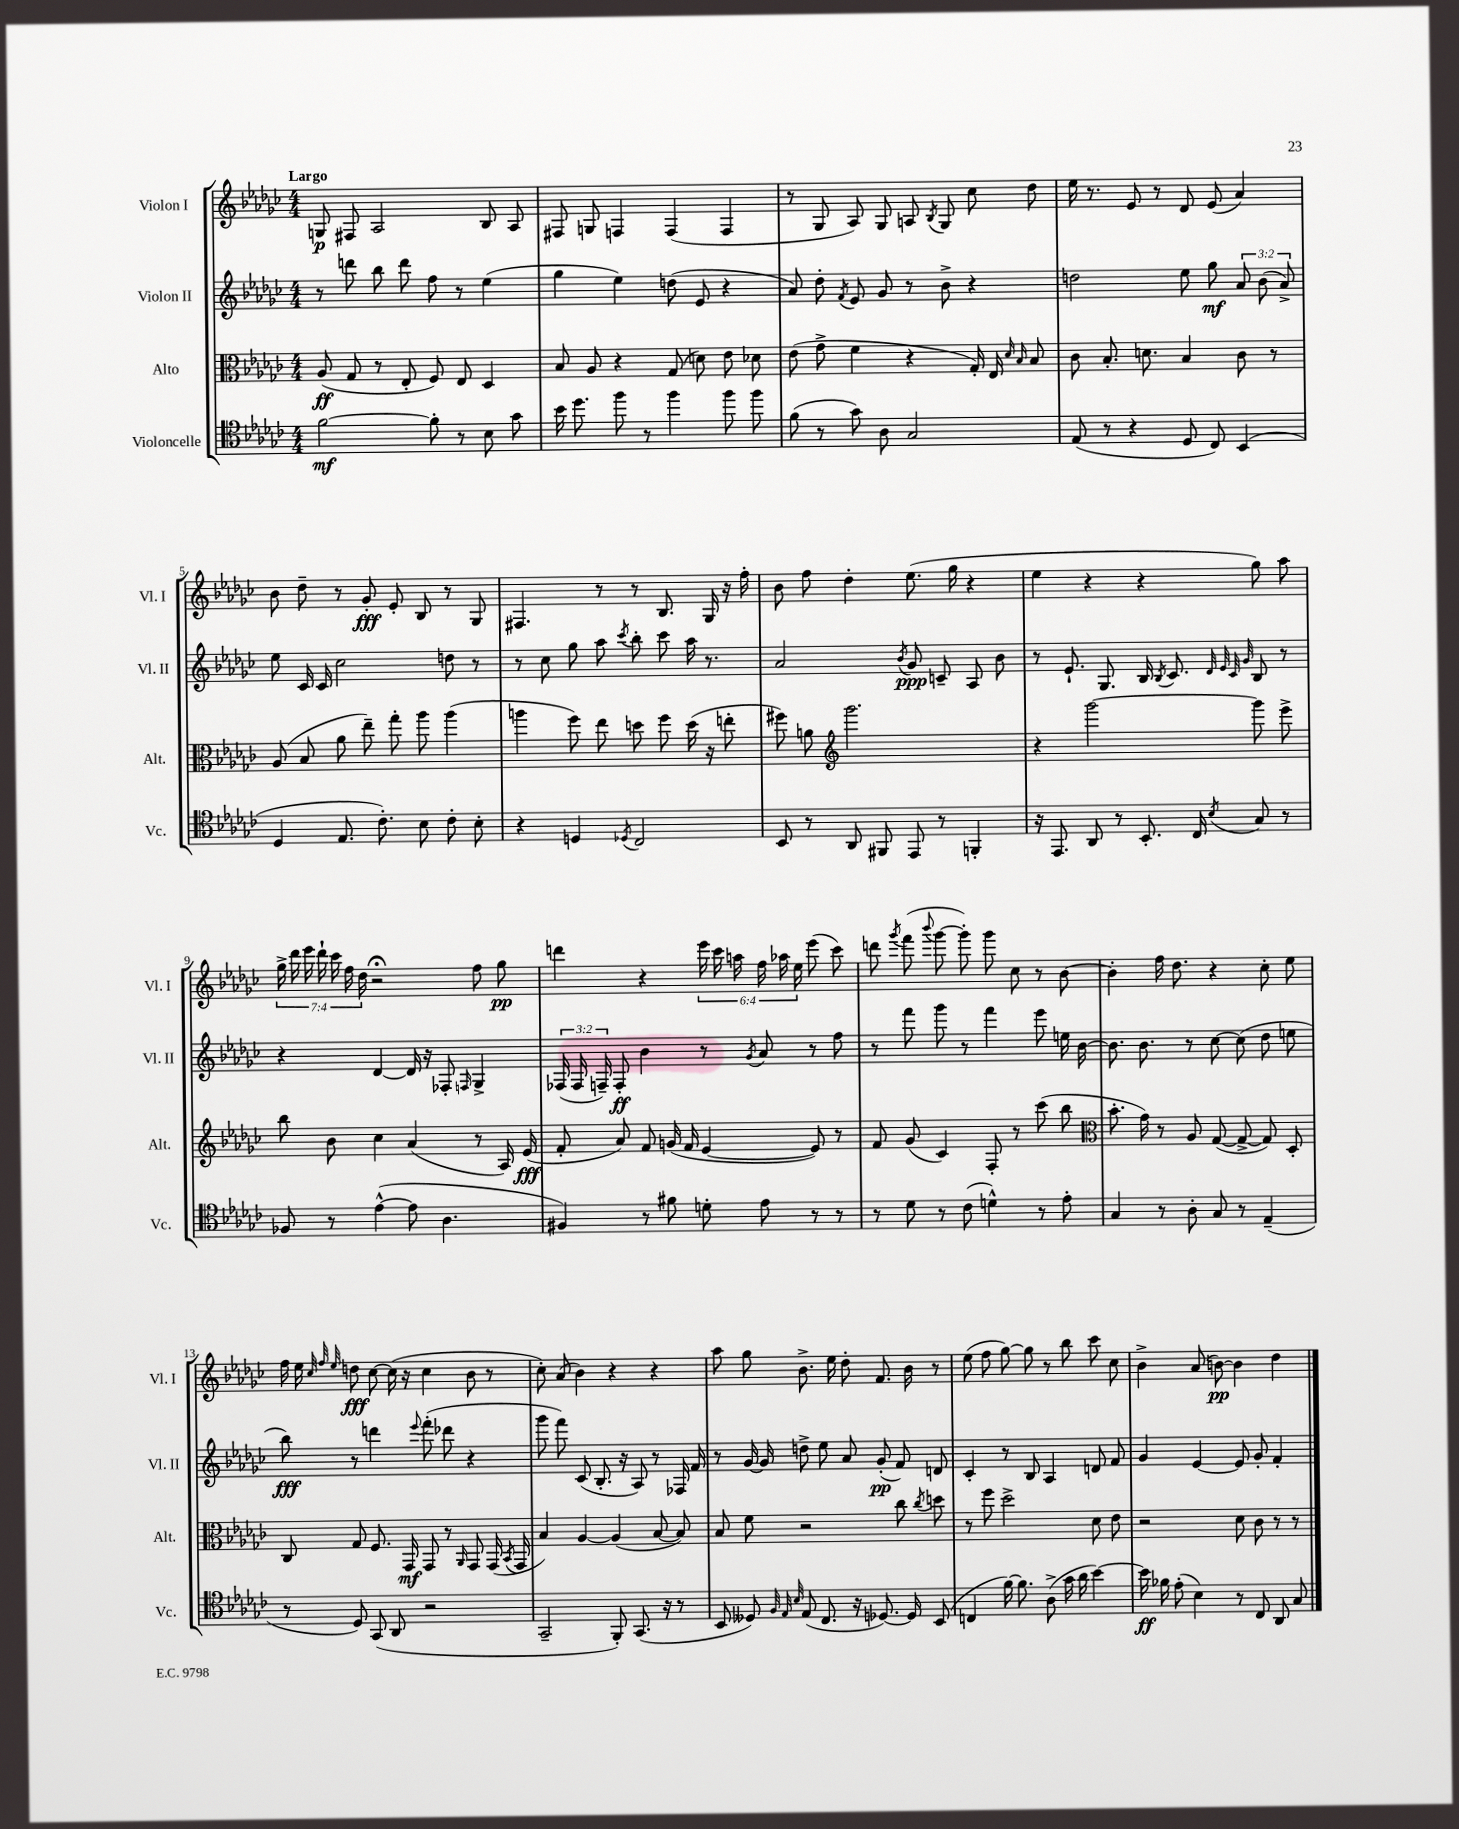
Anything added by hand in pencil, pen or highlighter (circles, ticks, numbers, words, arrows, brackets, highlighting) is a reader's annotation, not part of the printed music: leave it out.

**kern	**dynam	**kern	**dynam	**kern	**dynam	**kern	**dynam
*part4	*part4	*part3	*part3	*part2	*part2	*part1	*part1
*staff4	*staff4	*staff3	*staff3	*staff2	*staff2	*staff1	*staff1
*I"Violoncelle	*	*I"Alto	*	*I"Violon II	*	*I"Violon I	*
*I'Vc.	*	*I'Alt.	*	*I'Vl. II	*	*I'Vl. I	*
*clefC4	*	*clefC3	*	*clefG2	*	*clefG2	*
*k[b-e-a-d-g-c-]	*	*k[b-e-a-d-g-c-]	*	*k[b-e-a-d-g-c-]	*	*k[b-e-a-d-g-c-]	*
*M4/4	*	*M4/4	*	*M4/4	*	*M4/4	*
=1	=1	=1	=1	=1	=1	=1	=1
!	!	!	!	!	!	!LO:TX:a:B:t=Largo	!
[2f\	mf	(8A-/	ff	8r	.	8Gn/	p
.	.	8G-/	.	8dddn\	.	8F#X/	.
.	.	8r	.	8bb-\	.	2A-/	.
.	.	8E-'/	.	8ddd\	.	.	.
8f'\]	.	8F/)	.	8ff\	.	.	.
8r	.	8E-/	.	8r	.	.	.
8B-\	.	4D-/	.	(4ee-\	.	8B-/	.
8g-\	.	.	.	.	.	8A-/	.
=2	=2	=2	=2	=2	=2	=2	=2
16b-\	.	8B-/	.	4gg-\	.	8F#X/	.
8.dd-\	.	.	.	.	.	.	.
.	.	8A-/	.	.	.	8Gn/	.
8ff\	.	4r	.	4ee-\)	.	4Fn/	.
8r	.	.	.	.	.	.	.
4ff\	.	(8G-/	.	(8ddn\	.	(4F/	.
.	.	8dn\)	.	8e-/	.	.	.
8ff\	.	8e-\	.	4r	.	4F/	.
8ff\	.	8d-X\	.	.	.	.	.
=3	=3	=3	=3	=3	=3	=3	=3
(8f\	.	(8e-\	.	8a-/)	.	8r	.
8r	.	8g-^\	.	8dd-'\	.	8G-/	.
.	.	.	.	8qf/	.	.	.
8g-\)	.	4f\	.	8e-/	.	8A-/)	.
8A-\	.	.	.	8g-/	.	8G-/	.
2G-/	.	4r	.	8r	.	8An/	.
.	.	.	.	.	.	8qB-/	.
.	.	.	.	8b-^\	.	8G-/	.
.	.	16G-'/)	.	4r	.	8cc-\	.
.	.	16E-/	.	.	.	.	.
.	.	16qqd-/	.	.	.	.	.
.	.	16qqB-/	.	.	.	.	.
.	.	8B-/	.	.	.	8dd-\	.
=4	=4	=4	=4	=4	=4	=4	=4
(8E-/	.	8c-\	.	2ddn\	.	16ee-\	.
.	.	.	.	.	.	8.r	.
8r	.	8.B-'/	.	.	.	.	.
4r	.	.	.	.	.	8e-/	.
.	.	8.dn\	.	.	.	.	.
.	.	.	.	.	.	8r	.
8D-/	.	4B-/	.	8ee-\	.	8d-/	.
8C-/)	.	.	.	8gg-\	mf	(8e-/	.
(4BB-/	.	8c-\	.	12a-/	.	4a-/)	.
.	.	.	.	(12b-\	.	.	.
.	.	8r	.	.	.	.	.
.	.	.	.	12a-^/)	.	.	.
!!LO:LB:g=z
=5	=5	=5	=5	=5	=5	=5	=5
4D-/	.	(8A-/	.	8ee-\	.	8b-\	.
.	.	8B-/	.	16c-/	.	8dd-~\	.
.	.	.	.	16c-/	.	.	.
8.E-/	.	8a-\	.	2cc-\	.	8r	.
.	.	8ee-~\)	.	.	.	8g-'/	fff
8.c-'\)	.	.	.	.	.	.	.
.	.	8gg-'\	.	.	.	8e-'/	.
8B-\	.	8aa-\	.	.	.	8B-/	.
8c-'\	.	(4aa-\	.	8ddn\	.	8r	.
8B-'\	.	.	.	8r	.	8G-/	.
=6	=6	=6	=6	=6	=6	=6	=6
4r	.	4aan\	.	8r	.	4.F#X/	.
.	.	.	.	8cc-\	.	.	.
4Dn/	.	8ff\)	.	8gg-\	.	.	.
.	.	8ee-\	.	8aa-\	.	8r	.
8qD-X/	.	.	.	8qccc-/	.	.	.
2C-/	.	8ddn\	.	8bb-'\	.	8r	.
.	.	8ff\	.	8ccc-\	.	8.B-/	.
.	.	(16dd\	.	16aa-\	.	.	.
.	.	16r	.	8.r	.	16G-/	.
.	.	8een'\	.	.	.	16r	.
.	.	.	.	.	.	16ff'\	.
=7	=7	=7	=7	=7	=7	=7	=7
8BB-/	.	8ff#X\)	.	2a-/	.	8b-\	.
8r	.	8an\	.	.	.	8ff\	.
*	*	*clefG2	*	*	*	*	*
8AA-/	.	2.ggg-\	.	.	.	4dd-'\	.
8FF#X/	.	.	.	.	.	.	.
.	.	.	.	8qb-/	.	.	.
8EE-/	.	.	.	8g-/	ppp	(8.ee-\	.
8r	.	.	.	8cn~/	.	.	.
.	.	.	.	.	.	16gg-\	.
4FFn'/	.	.	.	8A-/	.	4r	.
.	.	.	.	8b-\	.	.	.
=8	=8	=8	=8	=8	=8	=8	=8
16r	.	4r	.	8r	.	4ee-\	.
8.EE-/	.	.	.	.	.	.	.
.	.	.	.	8.e-`/	.	.	.
8AA-/	.	[2ggg-\	.	.	.	4r	.
.	.	.	.	8.G-/	.	.	.
8r	.	.	.	.	.	.	.
8.BB-'/	.	.	.	16B-/	.	4r	.
.	.	.	.	8qB-/	.	.	.
.	.	.	.	8.c-/	.	.	.
16C-/	.	.	.	.	.	.	.
.	.	.	.	32qqd-/	.	.	.
.	.	.	.	32qqe-/	.	.	.
.	.	.	.	32qqc-/	.	.	.
8qB-/	.	.	.	32qqg-/	.	.	.
8G-/	.	8ggg-\]	.	8B-/	.	8gg-\)	.
8r	.	8eee-^\	.	8r	.	8aa-\	.
!!LO:LB:g=z
=9	=9	=9	=9	=9	=9	=9	=9
8F-X/	.	8bb-\	.	4r	.	28gg-^\	.
.	.	.	.	.	.	28ddd-\	.
.	.	.	.	.	.	28eee-\	.
.	.	.	.	.	.	28ddd-`\	.
8r	.	8b-\	.	.	.	.	.
.	.	.	.	.	.	28ccc-\	.
.	.	.	.	.	.	28ff\	.
.	.	.	.	.	.	28dd-\	.
([4e-^^\	.	4cc-\	.	[4d-/	.	2r;<	.
8e-\]	.	(4a-/	.	16d-/]	.	.	.
.	.	.	.	16r	.	.	.
4.A-\	.	.	.	8F-X'/	.	.	.
.	.	.	.	16qqFn/	.	.	.
.	.	8r	.	4G-^/	.	8ff\	.
.	.	16A-/)	.	.	.	8gg-\	pp
.	.	(16e-/	fff	.	.	.	.
=10	=10	=10	=10	=10	=10	=10	=10
4F#X/)	.	8f'/	.	(24F-X/	.	4dddn\	.
.	.	.	.	24F-/	.	.	.
.	.	.	.	24Fn~/)	.	.	.
.	.	8a-/)	.	8F'/	ff	.	.
8r	.	8f/	.	4b-\	.	4r	.
8f#X\	.	(16gn/	.	.	.	.	.
.	.	16f/	.	.	.	.	.
8dn'\	.	[4e-/	.	8r	.	24eee-\	.
.	.	.	.	.	.	24ccc-\	.
.	.	.	.	.	.	24aan\	.
.	.	.	.	8qg-/	.	.	.
8e-\	.	.	.	8a-/	.	24ff\	.
.	.	.	.	.	.	24aa-X\	.
.	.	.	.	.	.	24ee-\	.
8r	.	8e-/])	.	8r	.	(8eee-\	.
8r	.	8r	.	8ff\	.	8ccc-\)	.
=11	=11	=11	=11	=11	=11	=11	=11
8r	.	8f/	.	8r	.	8dddn\	.
.	.	.	.	.	.	8qggg-/	.
8d-\	.	(8g-/	.	8fff\	.	(8fff\	.
.	.	.	.	.	.	8qqbbb-/	.
8r	.	4c-/)	.	8ggg-\	.	[8ggg-\	.
(8c-\	.	.	.	8r	.	8ggg-'\])	.
4dn^^\)	.	8F'/	.	4fff\	.	8ggg-\	.
.	.	8r	.	.	.	8cc-\	.
8r	.	(8ccc-\	.	8eee-\	.	8r	.
8e-'\	.	8bb-\	.	16een\	.	[8b-\	.
.	.	.	.	[16b-\	.	.	.
=12	=12	=12	=12	=12	=12	=12	=12
*	*	*clefC3	*	*	*	*	*
4G-/	.	8.b-'\	.	8.b-\]	.	4b-'\]	.
.	.	16g-\)	.	8.b-\	.	.	.
8r	.	8r	.	.	.	16ff\	.
.	.	.	.	.	.	8.dd-\	.
8A-'\	.	8A-/	.	8r	.	.	.
8G-/	.	([8G-/	.	[8cc-\	.	4r	.
8r	.	8G-^/_	.	(8cc-\]	.	.	.
(4E-~/	.	8G-/])	.	8dd-\	.	8cc-'\	.
.	.	8D-'/	.	8een\	.	8ee-\	.
!!LO:LB:g=z
=13	=13	=13	=13	=13	=13	=13	=13
8r	.	8C-/	.	8bb-\)	fff	16ff\	.
.	.	.	.	.	.	16ee-\	.
.	.	.	.	.	.	32qqcc-/	.
.	.	.	.	.	.	32qqff/	.
.	.	.	.	.	.	32qqee-/	.
8D-/)	.	8G-/	.	8r	.	8ddn\	fff
(8GG-/	.	8.F/	.	4dddn\	.	[8cc-\	.
8AA-/	.	.	.	.	.	(16cc-\]	.
.	.	16GG-/	mf	.	.	16r	.
.	.	.	.	8qqeee-/	.	.	.
2r	.	8GG-/	.	(8fff'\	.	4cc-\	.
.	.	8r	.	8ddd-X\	.	.	.
.	.	16qqAA-/	.	.	.	.	.
.	.	8GG-/	.	4r	.	8b-\	.
.	.	(16GG-/	.	.	.	8r	.
.	.	8qBB-/	.	.	.	.	.
.	.	16GG-/	.	.	.	.	.
=14	=14	=14	=14	=14	=14	=14	=14
2GG-~/	.	4B-/)	.	8ggg-\	.	8cc-'\)	.
.	.	.	.	8fff\)	.	(8a-/	.
.	.	[4A-/	.	(8c-/	.	4b-\)	.
.	.	.	.	8.B-'/	.	.	.
8FF'/)	.	(4A-/]	.	.	.	4r	.
.	.	.	.	16r	.	.	.
(8.GG-/	.	.	.	8A-/)	.	.	.
.	.	[8B-/	.	8r	.	4r	.
16r	.	.	.	.	.	.	.
8r	.	8B-/])	.	16F-X/	.	.	.
.	.	.	.	16f/	.	.	.
=15	=15	=15	=15	=15	=15	=15	=15
8BB-/	.	8B-/	.	8r	.	8aa-\	.
8D--X/)	.	8f\	.	[16g-/	.	8gg-\	.
.	.	.	.	16g-/]	.	.	.
32qqF/	.	.	.	.	.	.	.
32qqE-/	.	.	.	.	.	.	.
32qqB-/	.	.	.	.	.	.	.
(8E-/	.	2r	.	8ddn^\	.	8.b-^\	.
8.C-/	.	.	.	8ee-\	.	.	.
.	.	.	.	.	.	16ee-\	.
.	.	.	.	8a-/	.	8dd-'\	.
16r	.	.	.	.	.	.	.
[8.D-X/)	.	.	.	(8g-'/	pp	8.f/	.
.	.	8cc-\	.	8f/)	.	.	.
16D-/]	.	.	.	.	.	16b-\	.
.	.	8qcc-/	.	.	.	.	.
(8BB-/	.	8ddn\	.	8dn/	.	8r	.
=16	=16	=16	=16	=16	=16	=16	=16
4Cn/	.	8r	.	4c-'/	.	(8ee-\	.
.	.	8ff\	.	.	.	8ff\	.
[16f\)	.	2dd-^\	.	8r	.	[8gg-\)	.
8.f\]	.	.	.	.	.	.	.
.	.	.	.	8B-/	.	8gg-\]	.
(8A-^\	.	.	.	4A-/	.	8r	.
16g-\	.	.	.	.	.	8bb-\	.
16a-\	.	.	.	.	.	.	.
[4b-\)	.	8d-\	.	8dn/	.	8ccc-\	.
.	.	8e-\	.	8f/	.	8cc-\	.
=17	=17	=17	=17	=17	=17	=17	=17
16b-\]	ff	2r	.	4g-/	.	4b-^\	.
16f-X\	.	.	.	.	.	.	.
(8e-'\	.	.	.	.	.	.	.
4B-\)	.	.	.	[4e-/	.	(8a-/	.
.	.	.	.	.	.	[8bn\)	pp
8r	.	8d-\	.	8e-/]	.	4b\]	.
8C-/	.	8c-\	.	8g-'/	.	.	.
8AA-/	.	8r	.	4f'/	.	4dd-\	.
8G-/	.	8r	.	.	.	.	.
==	==	==	==	==	==	==	==
*-	*-	*-	*-	*-	*-	*-	*-
